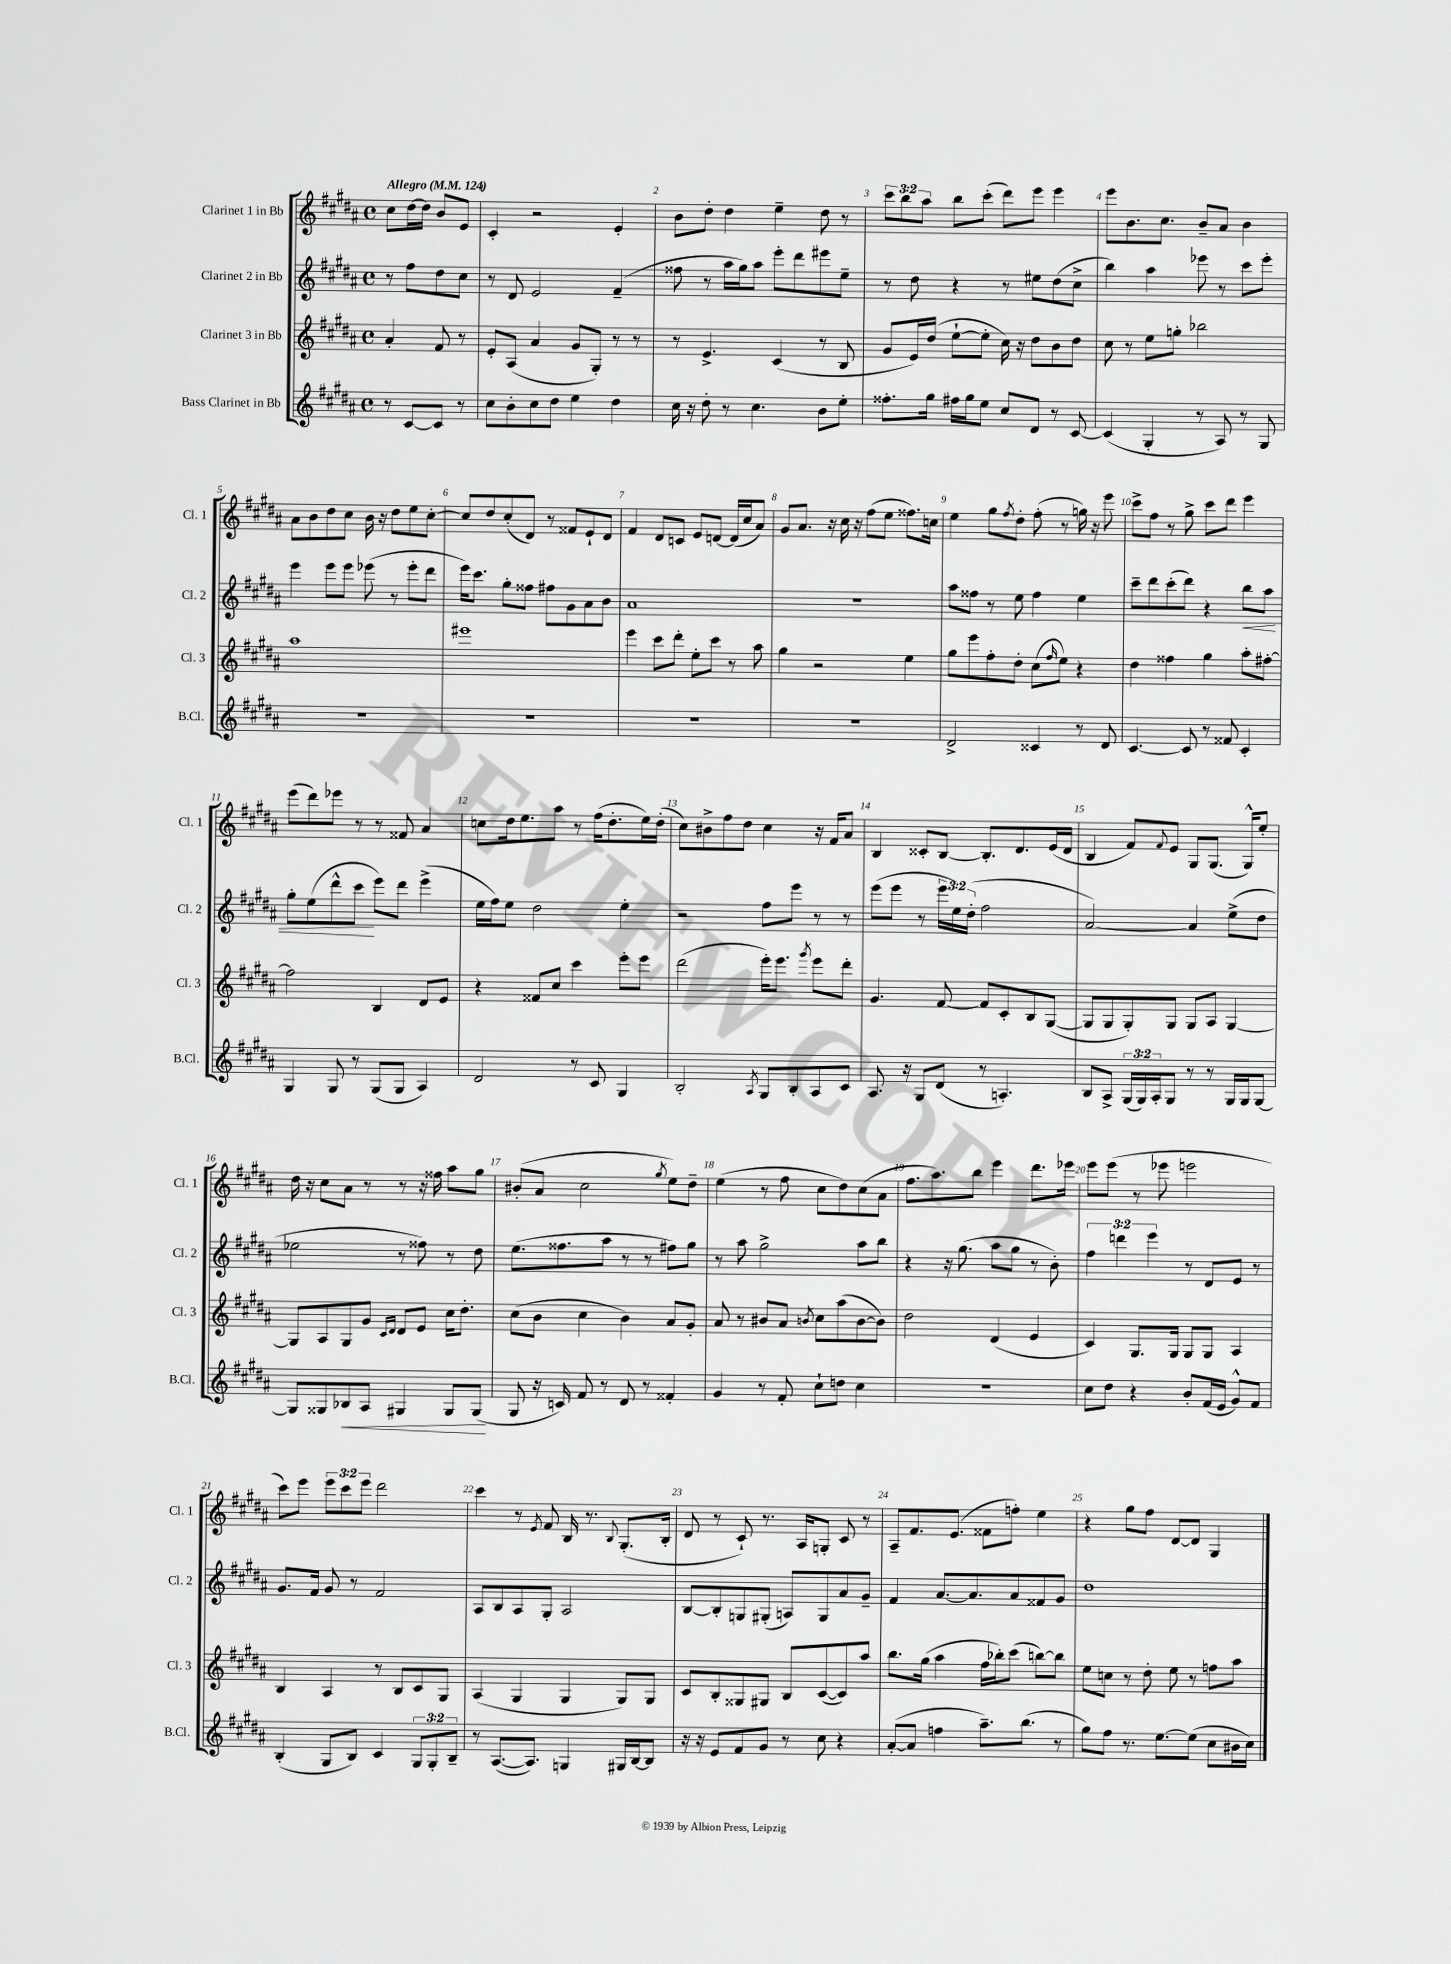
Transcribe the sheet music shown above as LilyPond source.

<<
\new StaffGroup <<
\new Staff = "s0" \with { instrumentName = "Clarinet 1 in Bb" shortInstrumentName = "Cl. 1" } {
    \clef treble \key b \major \defaultTimeSignature \time 4/4 \override Staff.TupletNumber.text = #tuplet-number::calc-fraction-text \partial 2 \tempo "Allegro" 4 = 124
    cis''8 dis''16~ dis''16 b'8 e'8 |
    cis'4-. r2 e'4-. |
    b'8 dis''8-. dis''4 e''4-- dis''8 r8 |
    \tuplet 3/2 { cis'''8 b''8 ais''8 } b''8 cis'''8-.( dis'''8) e'''8 e'''4 |
    e'''8 b'8. cis''8. b'8-- ais'8 b'4 |
    ais'8 b'8 dis''8 cis''8 b'16 r16 dis''8 e''8 cis''8~-. |
    cis''8 dis''8 cis''8-.( dis'8) r8 fisis'8 e'8-! dis'8 |
    fis'4 dis'8 c'8 e'8 d'8~ d'16( cis''16 ais'8) |
    gis'8 ais'8. r16 cis''16 r16 fis''8( e''8 fisis''8.) c''16 |
    e''4 gis''8 \acciaccatura { fis''8 } dis''8-. fis''8-.( r8 g''16) r16 e'''8 |
    cis'''8-> fis''8 r8 gis''8-> cis'''8 dis'''8 e'''4 |
    e'''8( dis'''8) ees'''8 r8 r8 fisis'8 ais'4 |
    c''8 dis''16 e''8. ais''8 r8 fis''16( dis''8.-. e''16) dis''16-.( |
    cis''8) bis'8-> fis''8 dis''8 cis''4 r16 fis'16 ais'8 |
    b4 cisis'8-. b8~ b8.-. dis'8. e'16( dis'16 |
    b4 fis'8) \appoggiatura { fis'8 } e'8 gis8 gis8.( gis16-^) e''8-. |
    dis''16 r16 cis''8 ais'8 r8 r8 r16 fisis''16 ais''8 gis''8 |
    bis'8-.( ais'8 cis''2 \acciaccatura { gis''8 } e''8) dis''8-- |
    e''4( r8 fis''8 cis''8 dis''8) cis''8( ais'8 |
    fis''8. ais''8.) b''8 e'''4 dis'''8. ees'''16 |
    e'''8 e'''8( r8 ees'''8 e'''2 |
    cis'''8) e'''8 \tuplet 3/2 { e'''8 cis'''8 e'''8 } dis'''2 |
    cis'''4 r8 \acciaccatura { e'8 } fis'8 b16 r8. \appoggiatura { b8 } gis8.-.( b16-. |
    dis'8 r8 cis'8-!) r8. ais16 g8-. cis'8 r8 |
    ais8-- fis'8. e'8.( fisis'8 f''8-.) e''4 |
    r4 gis''8 fis''8 dis'8~ dis'8 gis4 \bar "|." |
}
\new Staff = "s1" \with { instrumentName = "Clarinet 2 in Bb" shortInstrumentName = "Cl. 2" } {
    \clef treble \key b \major \defaultTimeSignature \time 4/4 \override Staff.TupletNumber.text = #tuplet-number::calc-fraction-text \partial 2
    r8 fis''8 dis''8 cis''8 |
    r8 dis'8 e'2 fis'4--( |
    fisis''8 r8 ais''16 gis''16) ais''8 e'''8-. dis'''8 eis'''8 e''8-- |
    r8 dis''8 r4 r8 eis''8 dis''8( cis''8-> |
    b''4) ais''4 ees'''8 r8 cis'''8 ees'''8-. |
    e'''4 e'''8 e'''8 ees'''8( r8 ees'''8-. dis'''8 |
    e'''16) cis'''8. gis''8-. fisis''8 fis''8 gis'8 ais'8 b'8 |
    ais'1 |
    R1 |
    ais''8 fisis''8 r8 e''8 fisis''4 e''4 |
    cis'''8-- dis'''8 cis'''8-.( dis'''8) r4 b''8\< ais''8 |
    gis''8-. e''8( dis'''8-^ cis'''8\! e'''8) dis'''8 e'''4->( |
    e''16 fis''16) e''8 dis''2 e''4-. |
    r2 fis''8 e'''8 r8 r8 |
    e'''8( e'''8 r8 \tuplet 3/2 { e'''16 e''16) dis''16-.( } fis''2 |
    ais'2~) ais'4 e''8->( dis''8 |
    ees''2 r8 fisis''8) r8 dis''8 |
    e''8.( fisis''8. ais''8 r8 r8 fis''8) gis''8 |
    r8 ais''8 gis''2-> ais''8 b''8 |
    r4 r16 gis''8.( ais''8 gis''8 r8 b'8-.) |
    \tuplet 3/2 { fis''4 d'''4 e'''4 } r8 dis'8 e'8 r8 |
    gis'8. fis'16 gis'8 r8 fis'2 |
    ais8 b8 ais8 gis8-. ais2 |
    b8~ b8-. g8 gis8-.( a8) gis8 ais'8 gis'8-- |
    fis'4 ais'8.~ ais'8. ais'8 fisis'8 gis'8 |
    dis''1 \bar "|." |
}
\new Staff = "s2" \with { instrumentName = "Clarinet 3 in Bb" shortInstrumentName = "Cl. 3" } {
    \clef treble \key b \major \defaultTimeSignature \time 4/4 \partial 2
    ais'4-. fis'8 r8 |
    e'8-. ais8( ais'4 gis'8 gis8-.) r8 r8 |
    r8 e'4.-> cis'4( r8 b8 |
    gis'8 e'16) dis''16( e''8~-! e''8-. cis''16) r16 dis''8 b'8 dis''8 |
    cis''8 r8 e''8 g''8-. bes''2 |
    ais''1 |
    eis'''1 |
    e'''4 cis'''8 dis'''8-. e''8-. cis'''8 r8 ais''8 |
    gis''4 r2 e''4 |
    gis''8 e'''8 fis''8-. dis''8-. cis''8( \grace { fis''16 } e''8) r4 |
    dis''4 fisis''4 gis''4 ais''8-. fis''8~-. |
    fis''2 b4 dis'8 e'8 |
    r4 fisis'8 cis''8 cis'''4 e'''8-. e'''8 |
    dis'''2( e'''16-.) e'''8. \acciaccatura { gis'''8 } e'''8 dis'''8-. |
    gis'4. fis'8~ fis'8 cis'8-. b8 gis8~( |
    gis8 gis8 gis8-.) gis8 gis8 ais8 gis4~ |
    gis8 ais8 gis8 gis'8 \grace { cis'16 dis'16 } dis'8 e'8 cis''16 dis''8.-. |
    cis''8( b'8 cis''4 b'4) ais'8 gis'8-. |
    ais'8 r8 bis'8 ais'8 \acciaccatura { b'8 } cis''8 ais''8( b'8~ b'8) |
    dis''2 dis'4( e'4 |
    cis'4) gis8. gis16 gis8 gis8 ais4 |
    b4 ais4 r8 b8 cis'8 gis8 |
    ais4( gis4 gis4 gis8) gis8 |
    cis'8 b8-. gisis8 gis8 b8 cis'8~( cis'8) ais''8 |
    b''8. gis''16( ais''4 fis''16 bes''16-.) cis'''8( b''8~) b''8 |
    e''8 c''8 r8 dis''8-. e''8 r8 f''8 ais''8 \bar "|." |
}
\new Staff = "s3" \with { instrumentName = "Bass Clarinet in Bb" shortInstrumentName = "B.Cl." } {
    \clef treble \key b \major \defaultTimeSignature \time 4/4 \override Staff.TupletNumber.text = #tuplet-number::calc-fraction-text \partial 2
    r8 cis'8~ cis'8 r8 |
    cis''8 b'8-. cis''8 dis''8 e''4 dis''4 |
    cis''16 r16 dis''8-. r8 cis''4. b'8 e''8-. |
    fisis''8.-. gis''16 fis''16 gis''16 e''8 cis''8 dis'8 r8 cis'8~ |
    cis'4( gis4-. r8 ais8) r8 gis8 |
    R1 |
    R1 |
    R1 |
    R1 |
    dis'2-> cisis'4 r8 dis'8 |
    cis'4.~ cis'8 r8 fisis'8 cis'4-. |
    gis4 gis8 r8 gis8( gis8 ais4) |
    dis'2 r8 cis'8 gis4 |
    b2-. \acciaccatura { ais8 } gis8 b8-. ais8 cis'8 |
    ais8. r16 gis8 dis'8( r8 a4.-.) |
    b8 ais8-> \tuplet 3/2 { gis16( gis16) ais16-. } gis8 r8 r8 gis16 gis16 gis8~ |
    gis8 gisis8 bes8\< ais8 gis4 gis8 gis8\!( |
    gis8 r16 c'16) fis'8 r8 dis'8 r8 fisis'4-. |
    gis'4 r8 fis'8-. cis''8-! d''8 cis''4 |
    R1 |
    cis''8 dis''8 r4 b'8-. fis'16( e'16 gis'8-^) fis'8 |
    b4-.( gis8 b8) cis'4 \tuplet 3/2 { gis8 gis8-. b8-- } |
    r8 ais8.~( ais8.) g4 gis16 b16~ b8 |
    r16 r16 e'8 fis'8 gis'8 r8 cis''8 r4 |
    ais'8~-.( ais'8 f''4 ais''8.--) b''8.( r8 |
    gis''8) fis''8 r8. e''8.~ e''8( cis''8 bis'16 cis''16) \bar "|." |
}
>>
>>
\layout { \context { \Score \override BarNumber.break-visibility = ##(#f #t #t) barNumberVisibility = #all-bar-numbers-visible } }
